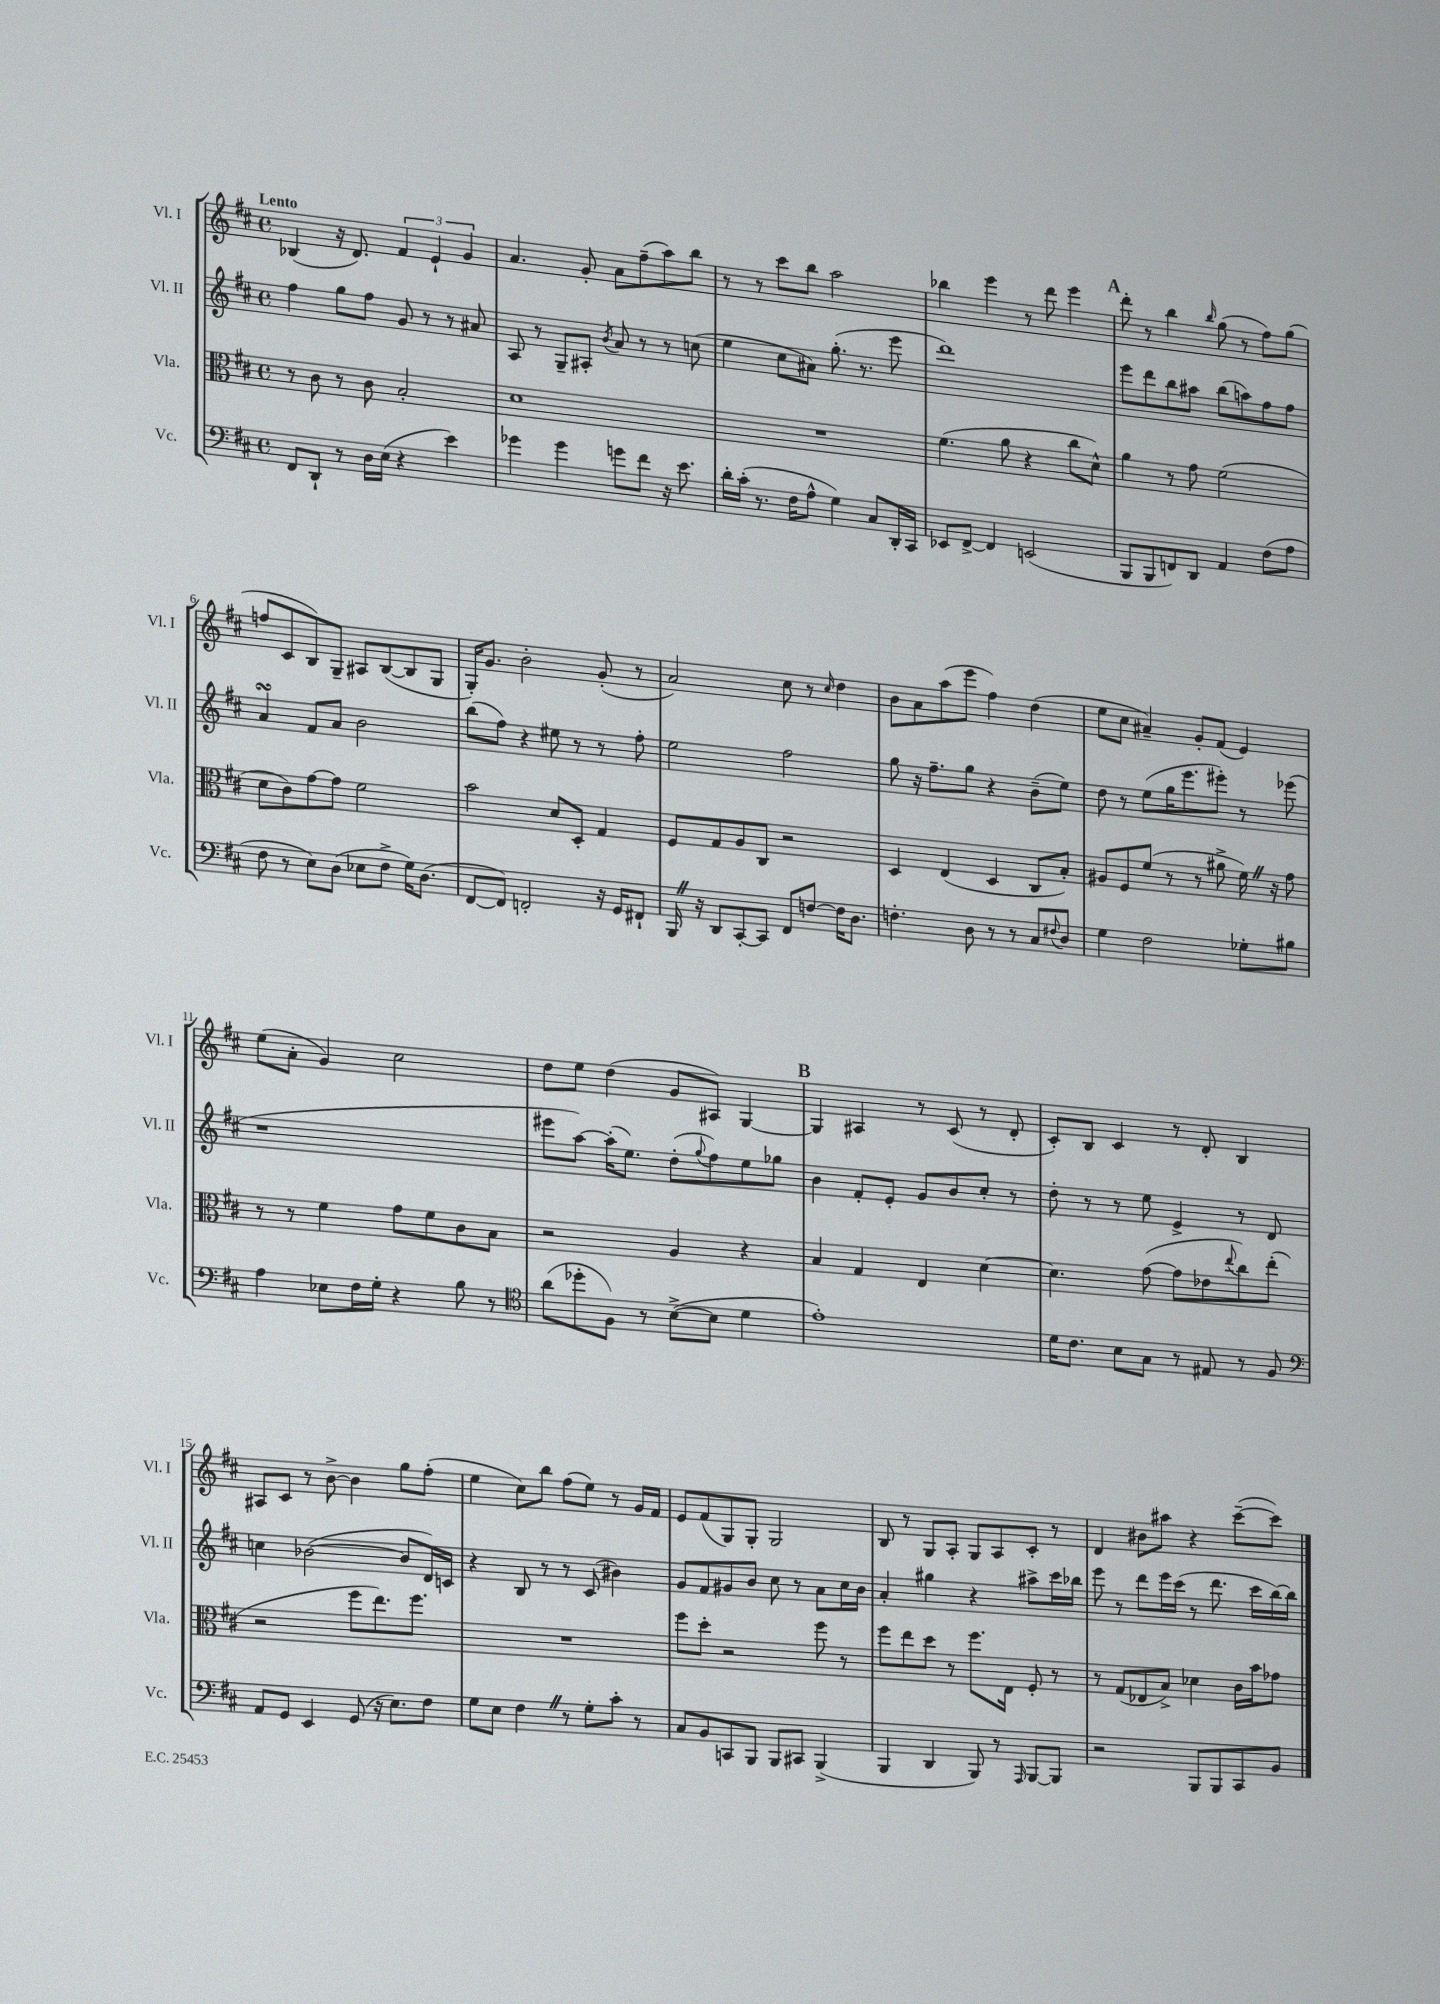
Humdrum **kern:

**kern	**kern	**kern	**kern
*staff4	*staff3	*staff2	*staff1
*clefF4	*clefC3	*clefG2	*clefG2
*k[f#c#]	*k[f#c#]	*k[f#c#]	*k[f#c#]
*M4/4	*M4/4	*M4/4	*M4/4
*met(c)	*met(c)	*met(c)	*met(c)
8FF#	8r	4ff#	(4B-
8DD`	8c#	.	.
8r	8r	8gg	16r
.	.	.	8.d)
16D	8c#	8ff#	.
(16E	.	.	.
4r	2B'	8g	6f#
.	.	8r	.
.	.	.	6e`
4e)	.	8r	.
.	.	.	6g
.	.	8a#	.
=	=	=	=
4g-	1d	8A	4.a
.	.	8r	.
4g-	.	8G~	.
.	.	8A#'	8g'
.	.	8qb	.
8g	.	8a	8a
8f#	.	8r	(8ff#~
16r	.	8r	8aa)
8.e	.	.	.
.	.	(8cc	8bb
=	=	=	=
16d'	1r	4ee	8r
(16c#'	.	.	.
8.r	.	.	8r
.	.	8cc#	8ccc#
16F#	.	.	.
8A^^	.	8a#)	8bb
4G)	.	(8.gg'	2aa
.	.	8.r	.
8C#	.	.	.
16DD'	.	8eee	.
16CC#	.	.	.
=	=	=	=
8EE-	(4.f#	1ddd)	4bb-
[8FF#^	.	.	.
4FF#]	.	.	4eee
.	8a	.	.
(2EE	4r	.	8r
.	.	.	8ddd
.	8cc#	.	4eee
.	8d^^)	.	.
=	=	=	=
8BBB	4a	8eee	8ddd'
8BBB	.	8ddd	8r
8FF)	8r	8bb	4bb
8DD	8g	8aa#	.
.	.	.	16qqbb
4AA	(2f#	(8bb	(8gg
.	.	8aa)	8r
(8F#	.	8ff#	8ff#)
8A	.	8ff#	(8gg
=	=	=	=
8F#	8d	4a	8ff
8r	8c#)	.	8c#
8E)	[8g	8f#	8B)
(8D	8g]	8a	8G~
8E-	2f#	2b	8A#
8F#^	.	.	([8B
16G)	.	.	8B]
(8.D	.	.	.
.	.	.	8G
=	=	=	=
[8FF#	2b	(8bb	16G')
.	.	.	8.g
8FF#])	.	8ff#)	.
2FF'	.	4r	2b'
.	8d	8ee#	.
.	8D'	8r	.
16r	4G	8r	(8g'
16GG	.	.	.
8FF#`	.	8ff#'	8r
=	=	=	=
16BBB	8F#	2ee	2a)
16r	.	.	.
8DD	8G	.	.
[8CC#'	8A	.	.
8CC#]	8C#	.	.
8FF#	2r	2ff#	8cc#
[8F	.	.	8r
.	.	.	16qqcc#
16F]	.	.	4dd
8.D	.	.	.
=	=	=	=
4.F'	4D	8gg	8b
.	.	16r	8a
.	.	8.ff#~	.
.	(4E	.	(8aa
8D	.	8gg	8eee
8r	4D	4r	4ff#)
8r	.	.	.
8C#	8C#	(8b~	(4dd
8qqF#	.	.	.
8D	8B')	8ee)	.
=	=	=	=
4G	8A#	8dd	8ee
.	8F#	8r	8cc#
2F#	(8f#	(8ee	4a#~)
.	8r	16gg	.
.	.	8.eee	.
.	8r	.	8g'
.	8a#^	8eee#')	(8f#
8G-'	16f#)	8r	4e)
.	16r	.	.
8B#	8g	(8eee-	.
=	=	=	=
4A	8r	1r	(8ee
.	8r	.	8a'
8E-	4f#	.	4g)
16F#	.	.	.
16G'	.	.	.
4r	8g	.	2cc#
.	8f#	.	.
8B	8c#	.	.
8r	8B	.	.
=	=	=	=
*clefC4	*	*	*
(8a	2r	8eee#	8dd
8dd-'	.	[8aa)	8ee
8F#)	.	(16aa']	(4dd
.	.	8.ee)	.
8r	.	.	.
([8B^	4A	(8dd'	8g
.	.	8qqgg	.
8B]	.	8ff#)	8A#)
4d	4r	8ee	[4G
.	.	8gg-	.
=	=	=	=
1e')	4B	4b	4G]
.	4G	8f#'	4A#
.	.	8e'	.
.	4E	8g	8r
.	.	8b	(8c#
.	[4d	8cc#'	8r
.	.	8r	8d'
=	=	=	=
16d	4.d]	8dd'	8c#')
8.c#	.	.	.
.	.	8r	8B
8B	.	8r	4c#
8G	([8g	8ee	.
8r	8g]	4e^	8r
8E#	8e-	.	8d'
.	8qqee	.	.
8r	8cc#)	8r	4B
8F#	(8ee'	8d	.
=	=	=	=
*clefF4	*	*	*
8AA	2r	4cc	8A#
8GG	.	.	8c#
4EE	.	([2b-	8r
.	.	.	[8b^
(8GG	8ff#	.	4b]
16r	8.ee)	.	.
8.E)	.	.	.
.	.	8b-]	8gg
.	8.ff#	.	.
8F#	.	16d)	(8ff#'
.	.	16c	.
=	=	=	=
8G	1r	4r	4ee
8E	.	.	.
4F#	.	8B	8cc#)
.	.	8r	8bb
8r	.	8r	(8ff#
8G'	.	(8c#	8ee)
8c#'	.	4b#)	8r
8r	.	.	16g
.	.	.	16f#
=	=	=	=
8C#	8ff#	8g	8e
8BB	8dd'	8f#	(8f#
8CC	2r	8g#	8G)
8BBB	.	8b	8G'
8BBB	.	8cc#	2G
8CC#	.	8r	.
(4BBB^	8ff#	8a	.
.	8r	16cc#	.
.	.	16b	.
=	=	=	=
4BBB	8ff#	4a'	8B
.	8ee	.	8r
4DD	8dd	4gg#	8G
.	8r	.	8A'
8BBB)	8.ff#	4r	8G
8r	.	.	8A
.	16E	.	.
16qqAAA	.	.	.
[8BBB	8F#'	8aa#^	8c#'
8BBB]	8r	16ccc#	8r
.	.	16bb-	.
=	=	=	=
2r	8r	8eee	4d
.	(8G	8r	.
.	8E-	8ddd	8b#
.	8B^)	16eee	8aa#
.	.	(16ccc#	.
8BBB	4d-	8r	4r
8BBB	.	8.ddd	.
8CC#	16c#	.	([8ccc#~
.	16b	16ccc#	.
8BB	8g-	[16bb)	8ccc#])
.	.	16bb]	.
==	==	==	==
*-	*-	*-	*-
